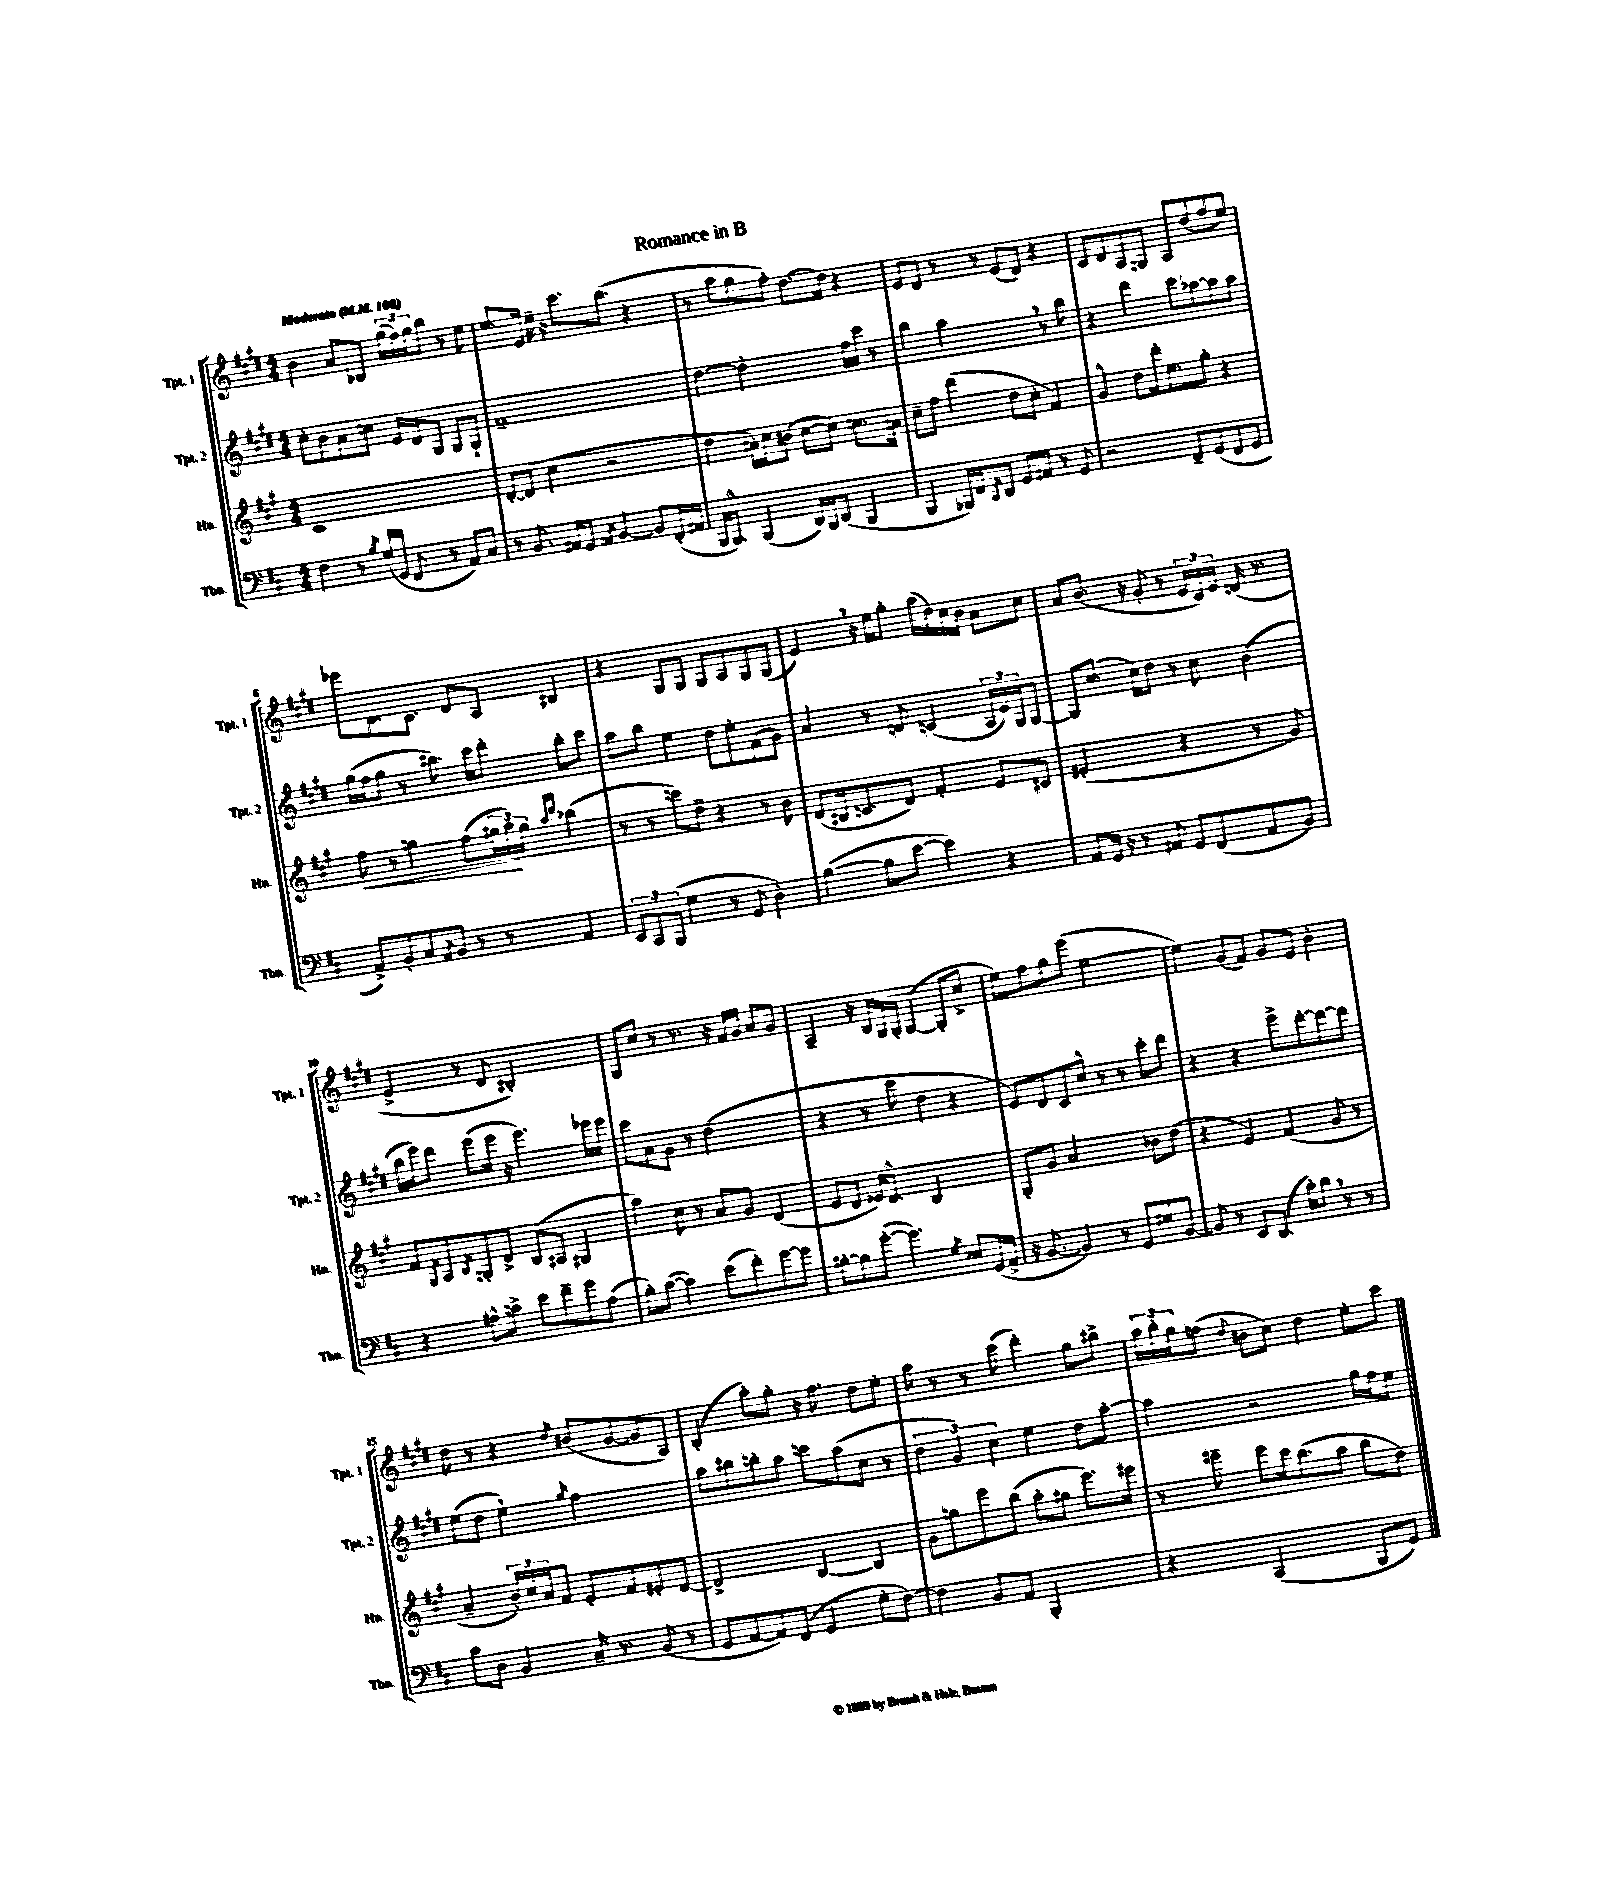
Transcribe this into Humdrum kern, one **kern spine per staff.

**kern	**kern	**dynam	**kern	**kern
*part4	*part3	*part3	*part2	*part1
*staff4	*staff3	*staff3	*staff2	*staff1
*I"Tbn.	*I"Hn.	*	*I"Tpt. 2	*I"Tpt. 1
*I'Tbn.	*I'Hn.	*	*I'Tpt. 2	*I'Tpt. 1
*clefF4	*clefG2	*	*clefG2	*clefG2
*k[f#c#]	*k[f#c#g#]	*	*k[f#c#g#d#]	*k[f#c#g#d#]
*M4/4	*M4/4	*	*M4/4	*M4/4
*MM108	*MM108	*	*MM108	*MM108
=1	=1	=1	=1	=1
!	!	!	!	!LO:TX:a:B:t=Moderato
4F#\	1c#	.	8cc#'\L	4b\
.	.	.	8b\	.
8r	.	.	8a\	8a/L
8qB/	.	.	.	.
(16G/LL	.	.	8ccn\J	8B-X/J
16GG/JJ	.	.	.	.
8FF#/	.	.	16e/LL	(24gg#\LL
.	.	.	.	24ff#\)
.	.	.	16d#/J	.
.	.	.	.	24gg#\J
8r	.	.	8G#/J	8bb\J
8AA/L)	.	.	8G#/L	8r
8C#/J	.	.	8G#`/J	8ee\
=2	=2	=2	=2	=2
8r	[8d'/L	.	1f#~	8.ee/L
8.BB/	(8d/J]	.	.	.
.	.	.	.	16e/Jk
.	4cc#\	.	.	16ee~\
16AA#X/KL	.	.	.	16r
8GG/J	.	.	.	8.ccc#\L
8qAAn/	.	.	.	.
[4BB/	2r	.	.	.
.	.	.	.	(8.bb\J
8BB/L]	.	.	.	4r
(16FF#'/L	.	.	.	.
16AA#X/JJ	.	.	.	.
=3	=3	=3	=3	=3
16BBB/KL	4dd\	.	[4dd#\	8r
8.BBB^^/J)	.	.	.	.
.	.	.	.	8aa\L
(4BBB/	16a#X'\LL)	.	2dd#'\]	8gg#\
.	16cc#\J	.	.	.
.	(8b#X\J	.	.	8ff#'\J)
16DD/LL)	[8cc#\L	.	.	[8.dd#\L
16BBB/J	.	.	.	.
(8DD/J	8cc#\J])	.	.	.
.	.	.	.	16dd#\Jk]
4BBB/	8.ccn\L	.	16ff#\LL	4r
.	.	.	16ccc#\JJ	.
.	.	.	8r	.
.	16an\Jk	.	.	.
=4	=4	=4	=4	=4
4BBB/	8cc#~\L	.	4bb\	8e/L
.	8ff#\J	.	.	8d#/J
16BBB-X/LL)	(4ddd\	.	2aa,\	8r
16FF#/J	.	.	.	.
8qCC#/	.	.	.	.
8DD/J	.	.	.	8r
8GG/L	8dd\L	.	.	(8e/L
8AA#X/J	8cc#'\J	.	.	8d#/J)
8r	4f#/)	.	8r	4r
8GG/	.	.	8bb\	.
=5	=5	=5	=5	=5
2r	4g#^^/	.	4r	8c#/L
.	.	.	.	8d#/
.	8dd\L	.	4ddd#\	8A/
.	16ddd'\k	.	.	8Gn/J
.	8.ee\	.	.	.
8FF#~/L	.	.	8ccc#\L	8A/L
(8GG/	8gg#'\J	.	[8aa-X\	(8dd#/
8FF#/	4r	.	8aa-\]	8ff#/
8GG/J	.	.	8aa-\J	8ee/J)
!!LO:LB:g=z
=6	=6	=6	=6	=6
!	!	!LO:HP:b	!	!
8AA^/L)	8ff#\	<	(16gg#\LL	8eee-X\L
.	.	.	16ff#\J	.
8BB'/	8r	.	8gg#\J	8.d#\
8C#/	4ggn\	.	8r	.
.	.	.	.	8.c#\J
8qAA/	.	.	.	.
8BB/J	.	.	8.bb#X\)	.
8r	(8ff#\L	.	.	8d#/L
.	.	.	16ccc#\KL	.
8r	24gg#X\L	.	8ddd#'\J	8A/J
.	24aa\)	.	.	.
.	24gg#\JJ	[	.	.
.	16qqaa/LL	.	.	.
.	16qqddd/JJ	.	.	.
4AA/	(4bb-X\	.	8bb#'\L	4B#X/
.	.	.	8ccc#\J	.
=7	=7	=7	=7	=7
12EE/L	8r	.	8aa\L	4r
12CC#/	.	.	.	.
.	8r	.	8bb\J	.
(12BBB/J	.	.	.	.
4G\	8cccn\L)	.	4ee\	8G#/L
.	8dd~\J	.	.	8G#/J
8r	4r	.	8dd#\L	8G#/L
8GG/	.	.	8ee'\	8A/
4D'\)	8r	.	(8f#\	8G#/
.	8b\	.	8g#\J)	(8G#/J
=8	=8	=8	=8	=8
([4B\	(8d/L	.	4a/	4e,/)
.	16B#X/k	.	.	.
.	8.cn/	.	.	.
8B\L]	.	.	8r	16r
.	.	.	.	16ee\KL
[8e\J	8d/J)	.	8dn/	8gg#'\J
4e\])	4f#'/	.	(4cn/	(16aa\LL
.	.	.	.	16dd#\)
.	.	.	.	16cc#\
.	.	.	.	16b\JJ
4r	8e/L	.	24A/LL	8a\L
.	.	.	24e/)	.
.	.	.	24G#/J	.
.	8c#X/J	.	[8G#/J	8cc#\J
=9	=9	=9	=9	=9
8AA/L	(2e#X'/	.	8G#/L]	8a/L
16GG/Jk	.	.	(8.cc#/J	(8.b/J
16r	.	.	.	.
8r	.	.	.	.
.	.	.	16cc#\KL)	16r
8AA#X/	.	.	8dd#\J	8g#'/
8GG/L	4r	.	8r	8r
(8FF#/	.	.	8cc#\	24e/LL
.	.	.	.	24c#/)
.	.	.	.	24e/JJ
8AA#/	8r	.	(4b\	(16dn/
.	.	.	.	8.r
8BB/J)	8g#/)	.	.	.
!!LO:LB:g=z
=10	=10	=10	=10	=10
4r	8f#/L	.	16bb\LL	4e^/
.	.	.	16eee\J)	.
.	8qG#/	.	.	.
.	8A/	.	8ddd#\J	.
.	8qB/	.	.	.
8A#X^^\L	8Gn'/	.	(8eee\L	8r
8cn^\J	8d^/J	.	16eee\Jk	8d#/
.	.	.	16r	.
8e\L	(8B/L	.	4.eee\)	2B#X'/)
8f#~\	8A#X/J	.	.	.
8g\	4G#X/	.	.	.
(8A#\J	.	.	16eee-X\LL	.
.	.	.	16eee-\JJ	.
=11	=11	=11	=11	=11
8B'\L)	4aa\)	.	8ccc#\L	8G#/L
([8c#\J	.	.	8a\	8cc#/J
4c#\])	8cc#\	.	8g#\J	8r
.	8r	.	8r	8.r
(8e\L	8a/L	.	(2dd#\	.
.	.	.	.	16r
8f#'\)	8g#/J	.	.	16f#/LL
.	.	.	.	16g#/JJ
[8g\	(4d/	.	.	8a/L
8g\J]	.	.	.	8g#/J
=12	=12	=12	=12	=12
[8B#X'\L	8e/L	.	4r	4A~/
8B#\]	8d/J	.	.	.
([8g'\J	16e-X/KL)	.	8r	16r
.	8.d^^/J	.	.	16B/LL
4.g\])	.	.	8ccc#\	16G#/
.	.	.	.	16G#'/JJ
.	2B/	.	4dd#\	([4G#/
8qG/	.	.	.	.
8E-X/L	.	.	4r	8G#'/L]
(16GG/L	.	.	.	8cc#^/J
16AA^/JJ	.	.	.	.
=13	=13	=13	=13	=13
16r	8G#'/L	.	8e/L)	8ee\L)
[8.BB/	.	.	.	.
.	8g#/J	.	8d#/	8ff#\
4BB/])	2a/	.	8c#/	8gg#\
.	.	.	8cc#^^/J	(8eee\J
8r	.	.	8r	[2ee\
8GG/L	.	.	8r	.
8G#X/	8b-X\L	.	8ccc#'\L	.
[8BB/J	(8dd\J	.	8ddd#\J	.
=14	=14	=14	=14	=14
8BB/]	4r	.	4r	4ee\])
8r	.	.	.	.
8EE/L	4e/)	.	4r	(8g#/L
(8.DD/J	.	.	.	8f#/J)
.	(4f#/	.	8eee^\L	8g#/L
16c#'\KL)	.	.	.	.
8d,\J	.	.	[8ddd#'\	8e/J
8r	8g#/	.	8ddd#\_	4b'\
8r	8r	.	8ddd#\J]	.
!!LO:LB:g=z
=15	=15	=15	=15	=15
8c#\L	4a~/	.	(8ee\L	8dd#\
8D\J	.	.	8dd#\J	8r
4BB/	24b'/LL)	.	4ee`\)	4r
.	24cc#/	.	.	.
.	24a/J	.	.	.
.	8f#/J	.	.	.
.	.	.	16qqgg#/	8qdd#/
16C#~/	8e'/L	.	2ff#\	(8b#X/L
8.r	.	.	.	.
.	8f#/	.	.	[8g#/
(8BB/	8e#X'/	.	.	8g#/]
8r	[8d/J	.	.	8A/J)
=16	=16	=16	=16	=16
8GG/L	2d^/]	.	8aa\L	(4B'/
[8AA/	.	.	8bb#X\	.
8AA/])	.	.	8bbn'\	8aa'\L)
(8FF#/J	.	.	8aa\J	8gg#'\J
4GG/	[4B/	.	8cccn\L	16r
.	.	.	.	8.ff#\
.	.	.	(8aa\	.
8G'\L	4B/]	.	8cc#\J	8dd#\L
[8F#\J)	.	.	8r	8ee'\J
=17	=17	=17	=17	=17
4F#\]	8g#\L	.	6dd#\	8aa\
.	8ggn\	.	.	8r
.	.	.	6g#/)	.
8BB/L	8eee\	.	.	8r
.	.	.	6cc#\	.
8AA/J	(8bb\J	.	.	(8ccc#\
2BBB'/	8aa'\L	.	4ee\	4ddd#'\)
.	8gg#X\J	.	.	.
.	8.eee\L)	.	8dd#\L	8gg#\L
.	.	.	[8aa'\J	8bb#X^\J
.	16eee#X\Jk	.	.	.
=18	=18	=18	=18	=18
4r	8r	.	4aa\]	24aa\LL
.	.	.	.	24bb'\
.	.	.	.	24gg#\J
.	8eee#X~\	.	.	(8ffn\J
.	.	.	.	8qqdd#/
(2CC#/	8eee#\L	.	2r	8b#X\L
.	16ccc#\k	.	.	8cc#\J)
.	(8.bb\	.	.	.
.	.	.	.	4dd#\
.	8aa\J	.	.	.
8BBB/L	8bb\L	.	16gg#\LL	8ee'\L
.	.	.	16ff#\J	.
8GG/J)	8dd\J)	.	8ee\J	8ccc#\J
==	==	==	==	==
*-	*-	*-	*-	*-
